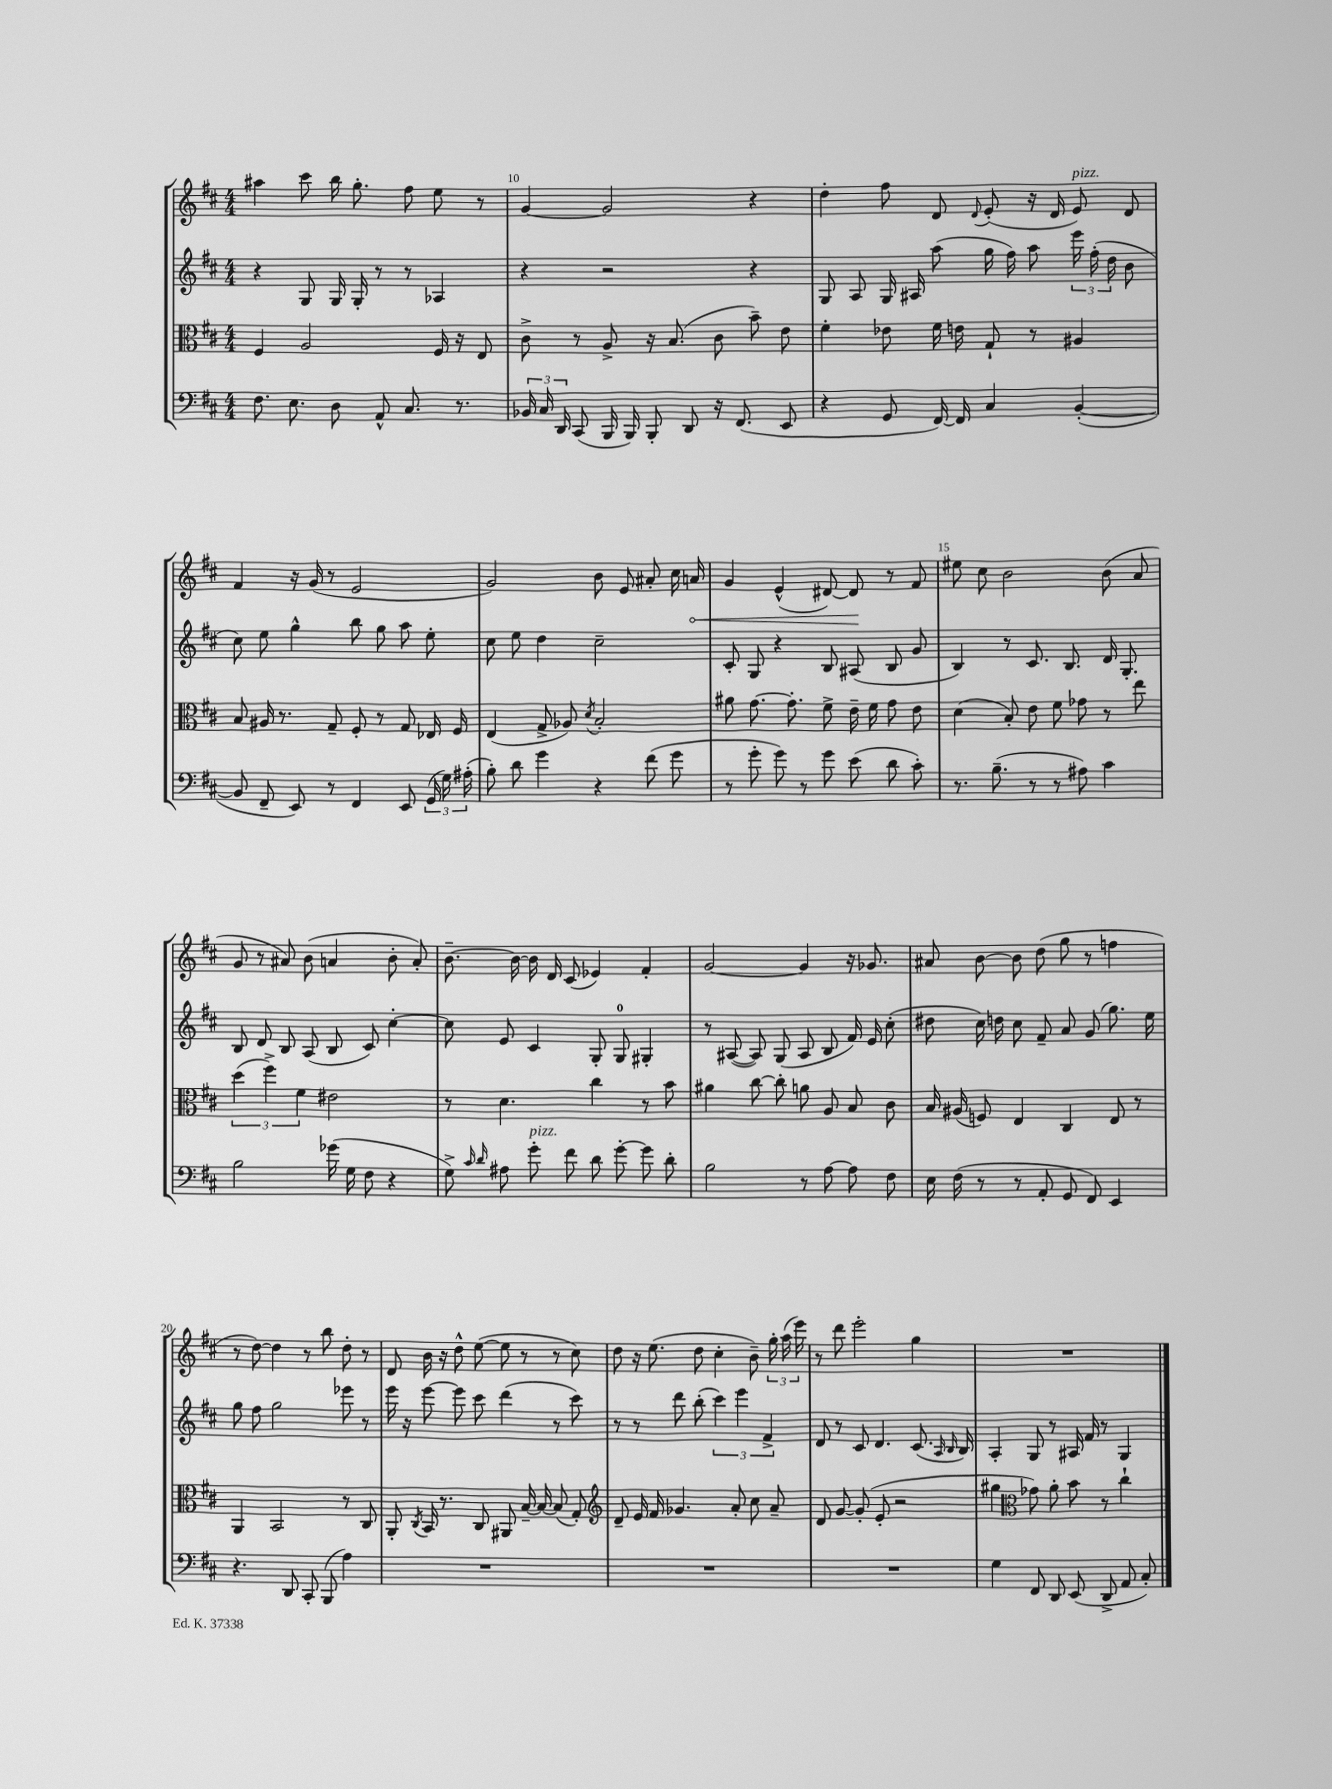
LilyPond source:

<<
\new StaffGroup <<
\new Staff = "s0" {
    \clef treble \key d \major \numericTimeSignature \time 4/4
    \autoBeamOff ais''4 cis'''8 b''16 g''8.-. fis''8 e''8 r8 |
    g'4~ g'2 r4 |
    d''4-. fis''8 d'8 \appoggiatura { d'8 } e'8-.( r16 d'16 e'8^\markup { \italic "pizz." }) d'8 |
    fis'4 r16 g'16( r8 e'2 |
    g'2) b'8 e'8 ais'8-. cis''16 \once \override Hairpin.circled-tip = ##t a'16\< |
    g'4 e'4-^( dis'8~) dis'8\! r8 fis'8 |
    eis''8 cis''8 b'2 b'8( a'8 |
    g'8 r8 ais'8) b'8( a'4 b'8-. a'8-.) |
    b'8.~-- b'16~ b'16 d'16 cis'8( ees'4) fis'4-. |
    g'2~ g'4 r16 ges'8. |
    ais'8 b'8~ b'8 d''8( g''8 r8 f''4 |
    r8 d''8~) d''4 r8 b''8 d''8-. r8 |
    d'8 b'16 r16 d''8-^ e''8~( e''8 r8 r8 cis''8) |
    d''8 r16 e''8.( d''8 cis''4-. b'8--) \tuplet 3/2 { g''16-. a''16( e'''16) } |
    r8 d'''8 e'''2-. g''4 |
    R1 \bar "|." |
}
\new Staff = "s1" {
    \clef treble \key d \major \numericTimeSignature \time 4/4
    \autoBeamOff r4 g8 g16 g16-. r8 r8 aes4 |
    r4 r2 r4 |
    g8 a8 g16 ais16 a''8( g''16 fis''16) a''8 \tuplet 3/2 { e'''16 fis''16-.( d''16 } b'8 |
    cis''8) e''8 g''4-^ b''8 g''8 a''8 e''8-. |
    cis''8 e''8 d''4 cis''2-- |
    cis'8-. g8 r4 b8 ais8( b8 g'8 |
    b4) r8 cis'8. b8. d'16 g8.-. |
    b8 d'8 b8 a8( b8 cis'8) cis''4~-. |
    cis''8 e'8 cis'4 g8-. g8-0 gis4-. |
    r8 ais8~( ais8) g8( ais8 b8 fis'16) e'16 cis''8-.( |
    dis''8 cis''16) d''16 cis''8 fis'8-- a'8 g'8( g''8.) e''16 |
    g''8 fis''8 g''2 ees'''8 r8 |
    e'''16 r16 e'''8~ e'''8 cis'''8 d'''4( r8 cis'''8) |
    r8 r8 d'''8 b''8-.( \tuplet 3/2 { cis'''4) e'''4 fis'4-> } |
    d'8 r8 cis'8 d'4. cis'8.( \grace { a16 b16 } b16) |
    a4-. g8 r8 ais16 fis'16 r8 g4 \bar "|." |
}
\new Staff = "s2" {
    \clef alto \key d \major \numericTimeSignature \time 4/4
    \autoBeamOff fis4 a2 fis16 r16 e8 |
    cis'8-> r8 a8-> r16 b8.( cis'8 b'8--) e'8 |
    fis'4-. ees'8 fis'16 e'16 g8-! r8 ais4 |
    b8 ais16 r8. g8-- fis8-. r8 g8 ees16 fis16 |
    e4( g8-> aes8) \acciaccatura { d'8 } b2-. |
    ais'8 g'8.~ g'8.-. fis'8-> e'16-- fis'16 g'8 e'8 |
    d'4( b8-.) e'8 fis'8 ges'8 r8 e''8 |
    \tuplet 3/2 { d''4( fis''4->) fis'4 } eis'2 |
    r8 d'4. cis''4 r8 b'8 |
    ais'4 cis''8~ cis''8-. a'8 a8 b8 cis'8 |
    b16 ais16( f8) e4 cis4 e8 r8 |
    a,4 b,2 r8 cis8 |
    a,8-. \acciaccatura { cis8 } b,16 r8. cis8 ais,8 b16~-- b16~ b8( g8-.) |
    \clef treble d'8-- e'16 fis'16 ges'4. a'8-. cis''8 a'8-- |
    d'8 g'8~ g'8-.( e'8-. r2 |
    gis''4 \clef alto ges'8) a'8-. b'8 r8 cis''4-! \bar "|." |
}
\new Staff = "s3" {
    \clef bass \key d \major \numericTimeSignature \time 4/4
    \autoBeamOff fis8. e8. d8 a,8-^ cis8. r8. |
    \tuplet 3/2 { bes,16 cis16 d,16 } cis,8( b,,16 b,,16) b,,8-. d,8 r16 fis,8.( e,8 |
    r4 g,8 fis,16~) fis,16 cis4 b,4~-.( |
    b,8 fis,8-- e,8) r8 fis,4 e,8 \tuplet 3/2 { g,16( g16) ais16-.( } |
    b8-.) d'8 g'4 r4 fis'8( g'8 |
    r8 g'8-. g'8) r8 g'8 e'8( d'8 cis'8-.) |
    r8. b8.--( r8 r8 ais8) cis'4 |
    b2 ges'16( g16 fis8 r4 |
    g8->) \grace { cis'16 d'16 } ais8 g'8-.^\markup { \italic "pizz." } fis'8 d'8 g'8~-. g'8 d'8-. |
    b2 r8 a8~ a8 fis8 |
    e16 fis16( r8 r8 a,8-. g,8 fis,8) e,4 |
    r4. d,8 cis,8-. b,,8( a4) |
    R1 |
    R1 |
    R1 |
    g4 fis,8 d,8 e,8( d,8-> a,8 cis8-.) \bar "|." |
}
>>
>>
\layout { \context { \Score currentBarNumber = #9 \override BarNumber.break-visibility = ##(#f #t #t) barNumberVisibility = #(every-nth-bar-number-visible 5) } }
